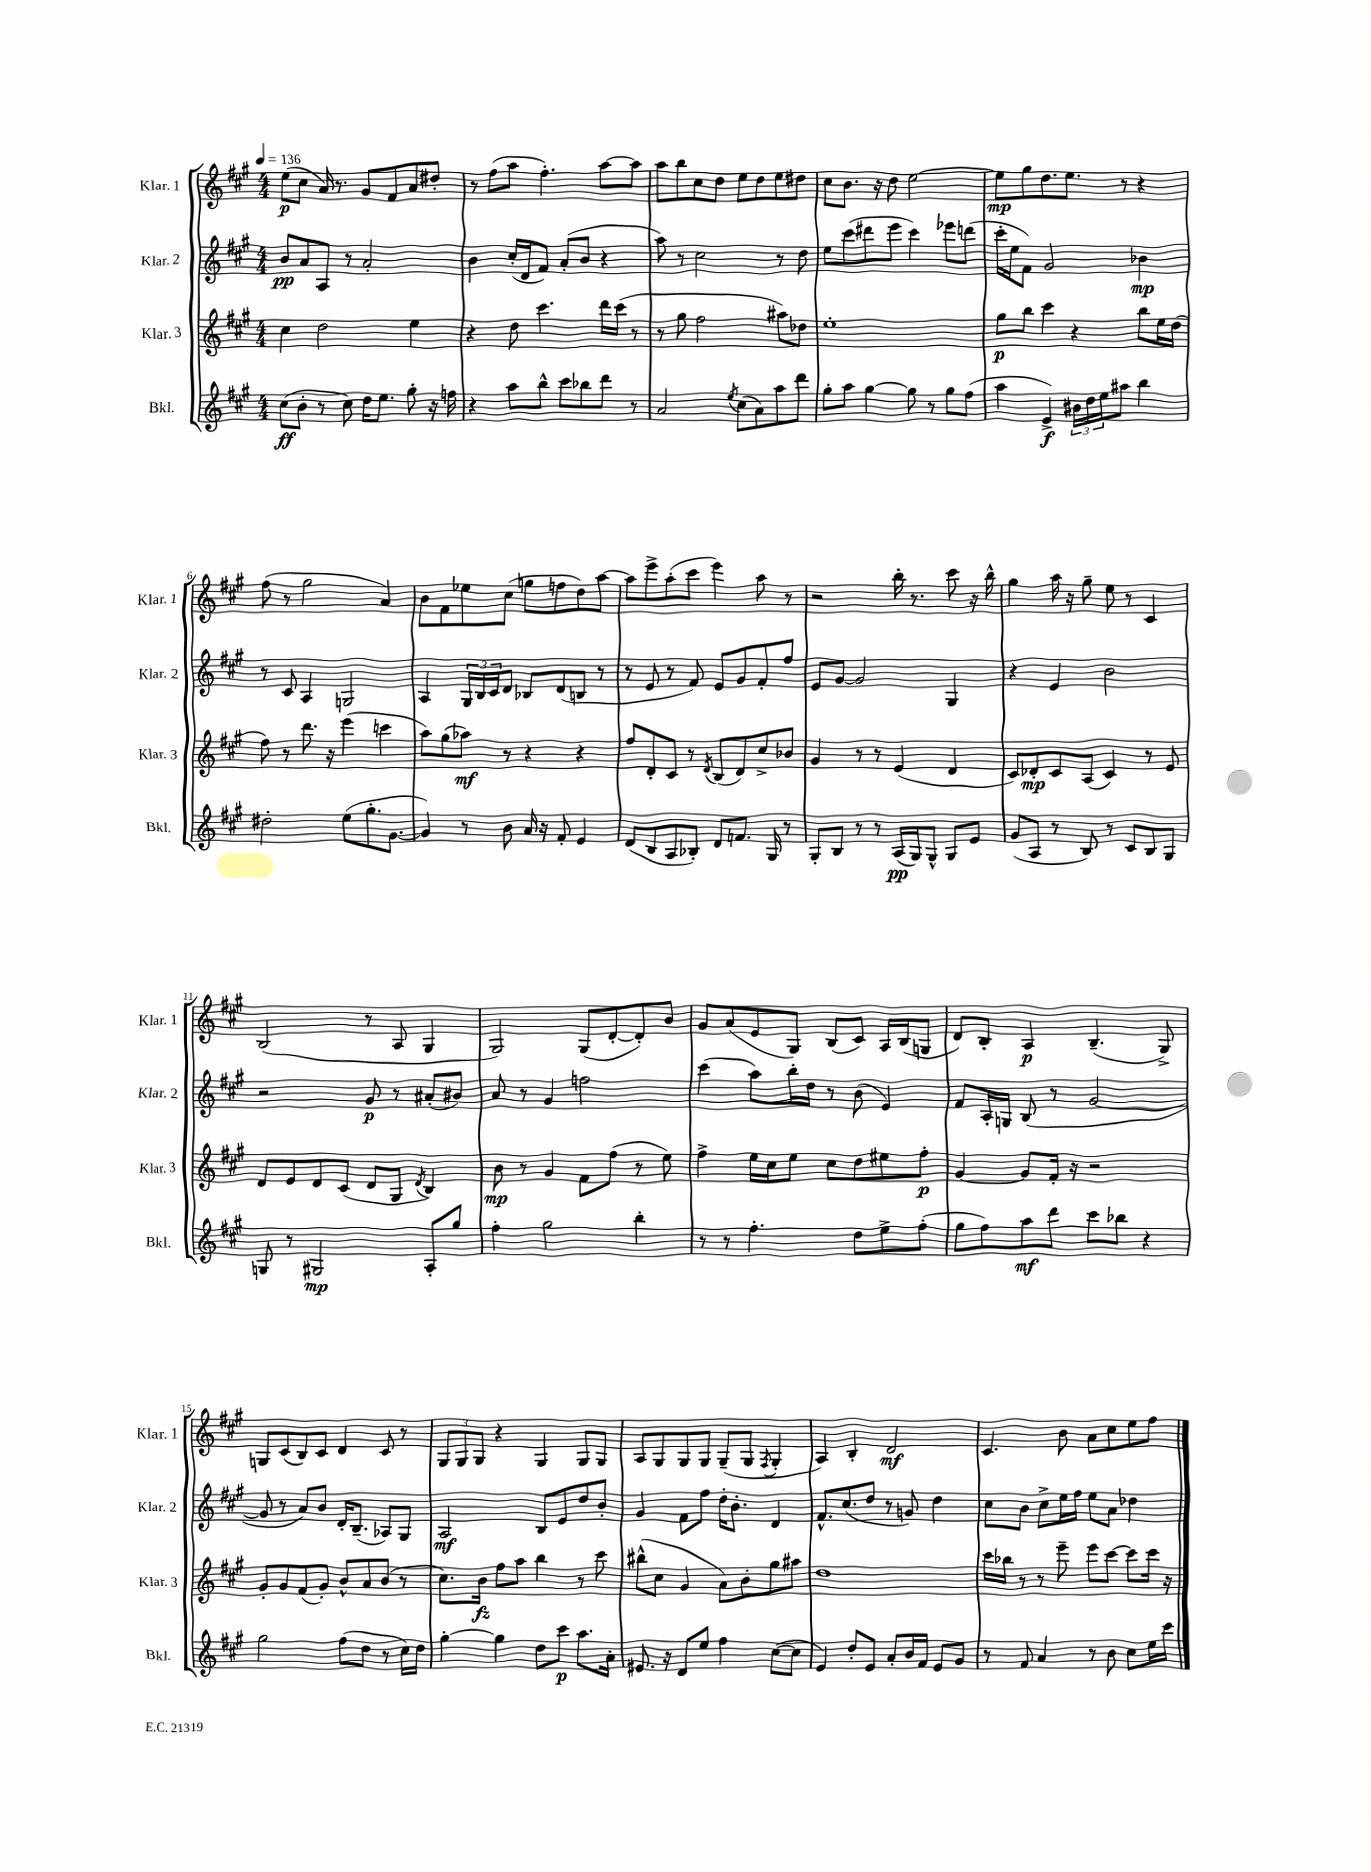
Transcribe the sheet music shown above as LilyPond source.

<<
\new StaffGroup <<
\new Staff = "s0" \with { instrumentName = "Klar. 1" shortInstrumentName = "Klar. 1" } {
    \clef treble \key a \major \numericTimeSignature \time 4/4 \tempo 4 = 136
    e''8\p( cis''8 a'16) r8. gis'8 fis'8 a'8 dis''8-. |
    r8 fis''8( a''8 fis''4.-.) a''8~ a''8 |
    a''8 b''8 cis''8 d''8 e''8 d''8 e''8 dis''8 |
    cis''8 b'8. r16 d''8 e''2~ |
    e''8\mp gis''8 d''8. e''8. r8 r4 |
    fis''8( r8 gis''2 a'4) |
    b'8 fis'8 ees''8 cis''8( g''8 f''8 d''8) a''8~ |
    a''8 e'''8-> a''8-.( cis'''8 e'''4) a''8 r8 |
    r2 b''16-. r8. cis'''8 r16 b''16-^ |
    gis''4 a''16 r16 gis''8-- e''8 r8 cis'4 |
    b2( r8 a8 gis4 |
    gis2) gis8( d'8~-. d'8-.) b'8 |
    gis'8 a'8( e'8 gis8) b8( cis'8) a16 b16( g8 |
    d'8) b8-. a4\p b4.--( gis8->) |
    g8 cis'8( b8) cis'8 d'4 cis'8 r8 |
    \tuplet 3/2 { gis8 gis8 gis8 } r4 gis4 gis8 gis8 |
    a8 gis8 gis8 gis8 gis8--( gis8 \acciaccatura { fis8 } gis4-. |
    a4) b4-. d'2\mf |
    cis'4. b'8 a'8 cis''8 e''8 fis''8 \bar "|." |
}
\new Staff = "s1" \with { instrumentName = "Klar. 2" shortInstrumentName = "Klar. 2" } {
    \clef treble \key a \major \numericTimeSignature \time 4/4
    b'8\pp a'8 a8 r8 a'2-. |
    b'4 cis''16-.( d'16 fis'8) a'8-.( b'8 r4 |
    a''8) r8 cis''2 r8 d''8 |
    e''8 cis'''8( dis'''8 e'''8 cis'''4) ees'''8 d'''8( |
    cis'''16-. e''16 fis'8) gis'2 bes'4\mp |
    r8 cis'8 a4 g2 |
    a4 \tuplet 3/2 { gis16 b16 cis'16 } d'8 bes8 d'8( b8 r8 |
    r8 e'8 r8 fis'8) e'8 gis'8 fis'8-. fis''8 |
    e'8 gis'8~ gis'2 gis4 |
    r4 e'4 b'2 |
    r2 gis'8\p r8 ais'8-.( bis'8) |
    a'8 r8 gis'4 f''2 |
    cis'''4( a''8) b''16-. d''16 r8 b'8( e'4) |
    fis'8 a16-. g16 b8( r8 gis'2~ |
    gis'8 r8 a'8) b'8 d'16-. b8.--( aes8) gis8 |
    a2\mf b8 e'8 d''8 b'8-. |
    gis'4 fis'8 fis''8 d''16-. b'8.-. d'4 |
    fis'8.-^ cis''8.( d''8 r8 g'8) d''4 |
    cis''8 b'8 cis''8-> e''16 fis''16 e''8 a'8 des''4 \bar "|." |
}
\new Staff = "s2" \with { instrumentName = "Klar. 3" shortInstrumentName = "Klar. 3" } {
    \clef treble \key a \major \numericTimeSignature \time 4/4
    cis''4 d''2 e''4 |
    r4 d''8 cis'''4. d'''16 cis'''16( r8 |
    r8 gis''8 fis''2 ais''8) des''8 |
    e''1-. |
    gis''8\p b''8 cis'''4 r4 b''8 e''16 d''16( |
    fis''8) r8 d'''8. r16 e'''4( c'''4 |
    a''8) gis''8( aes''8\mf) r8 r4 r4 |
    fis''8 d'8-. cis'8 r8 \acciaccatura { d'8 } b8( d'8) cis''8-> bes'8 |
    gis'4 r8 r8 e'4( d'4 |
    cis'8) des'8-.\mp cis'8 a8( cis'4) r8 e'8 |
    d'8 e'8 d'8 cis'8( d'8 gis8 \acciaccatura { d'8 } b4) |
    b'8\mp r8 gis'4 fis'8 fis''8( r8 e''8) |
    fis''4-> e''16 cis''16 e''8 cis''8 d''8 eis''8 fis''8-.\p |
    gis'4~ gis'8 fis'16-. r16 r2 |
    gis'8-. gis'8 fis'8( gis'8-.) b'8-^ a'8 b'8( r8 |
    cis''8.) b'16\fz fis''8 a''8 b''4 r8 cis'''8 |
    bis''8-^( cis''8 gis'4 a'8) b'8-. gis''8 ais''8 |
    d''1 |
    cis'''16 bes''16 r8 r8 e'''8-- e'''8 cis'''8~ cis'''8 cis'''16 r16 \bar "|." |
}
\new Staff = "s3" \with { instrumentName = "Bkl." shortInstrumentName = "Bkl." } {
    \clef treble \key a \major \numericTimeSignature \time 4/4
    cis''8\ff( b'8-. r8 cis''8) d''16 e''8. gis''8-. r16 f''16 |
    r4 a''8 b''8-^ cis'''8 bes''8 d'''8 r8 |
    a'2 \acciaccatura { e''8 } cis''8( a'8) a''8 d'''8 |
    gis''8-. a''8 gis''4~ gis''8 r8 gis''8 fis''8( |
    a''4 e'4->\f) \tuplet 3/2 { bis'16 d''16 e''16 } ais''8 b''4 |
    dis''2-. e''8( gis''8.-. gis'8.~ |
    gis'4) r8 b'8 a'16 r16 fis'8-. e'4 |
    d'8( b8 a8 bes8-.) d'8 f'8. gis16 r8 |
    gis8-. b8 r8 r8 a16\pp( gis16) gis8-^ gis8 e'8 |
    gis'8( a8 r8 b8) r8 cis'8 b8 gis8 |
    g8 r8 gis2\mp a8-. gis''8 |
    fis''4-. gis''2 b''4-. |
    r8 r8 fis''4.-. d''8 e''8-> fis''8-.( |
    gis''8 fis''8) a''8\mf d'''8 cis'''8 bes''8 r4 |
    gis''2 fis''8( d''8 r8 cis''16) d''16 |
    gis''4~-. gis''4 d''8 cis'''8\p a''8. a'16-. |
    eis'8. r16 d'8 e''8 fis''4 cis''8~( cis''8 |
    e'4) d''8-. e'8 a'8-. b'16 fis'16 e'8 gis'8 |
    r8 fis'8 a'4 r8 b'8 cis''8 e''16 cis'''16 \bar "|." |
}
>>
>>
